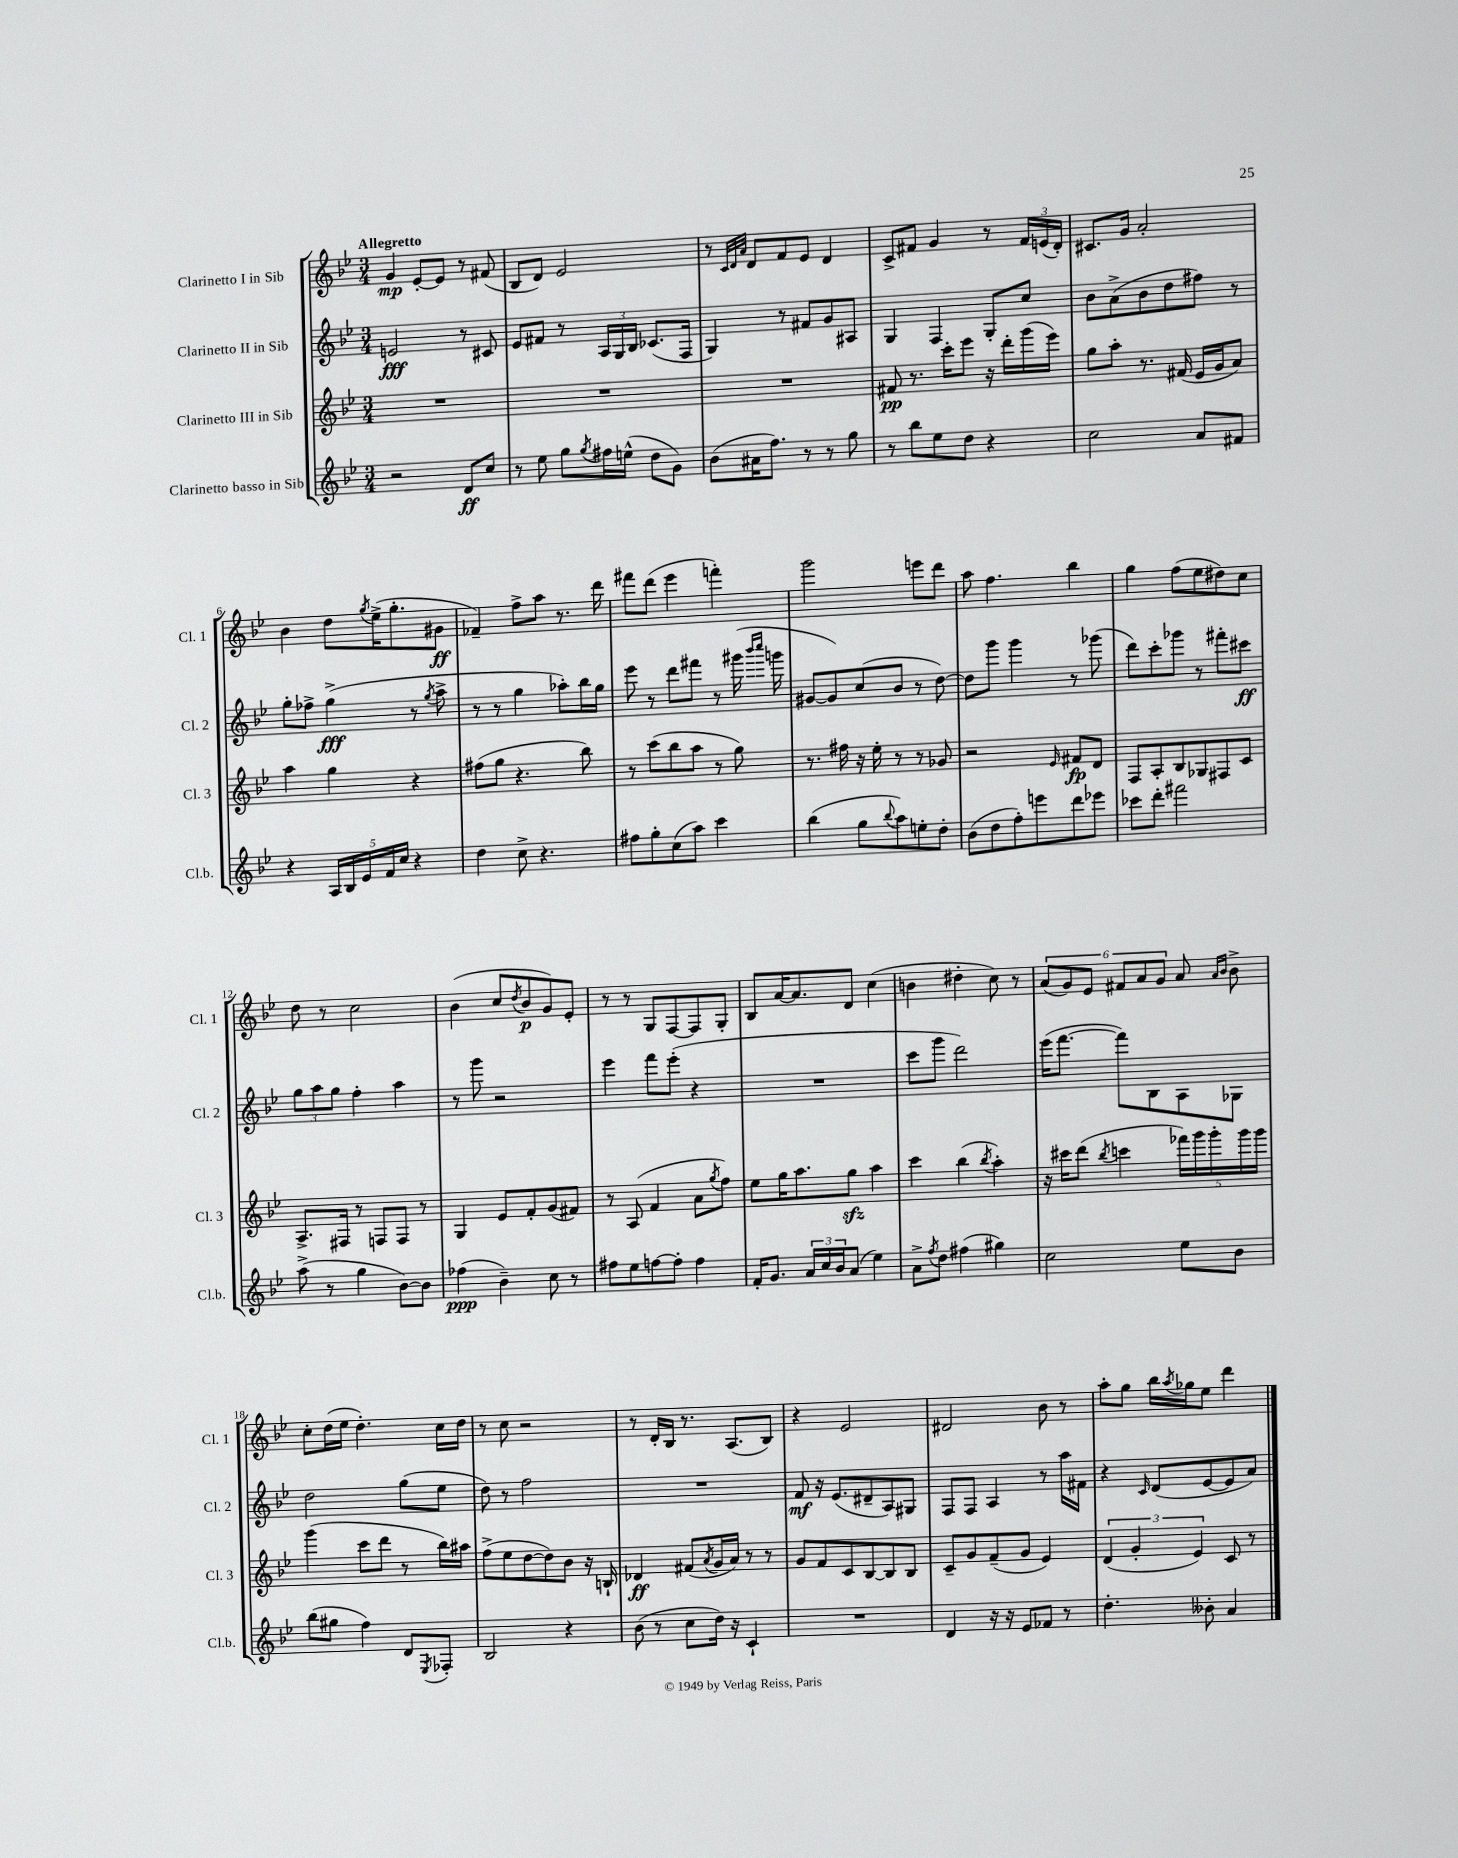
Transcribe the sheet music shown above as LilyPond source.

<<
\new StaffGroup <<
\new Staff = "s0" \with { instrumentName = "Clarinetto I in Sib" shortInstrumentName = "Cl. 1" } {
    \clef treble \key bes \major \numericTimeSignature \time 3/4 \tempo "Allegretto"
    g'4\mp ees'8~-. ees'8 r8 fis'8( |
    bes8 d'8) ees'2 |
    r8 \grace { c'32 d'32 a'32 } d'8 f'8 ees'8 d'4 |
    c'8-> fis'8 g'4 r8 \tuplet 3/2 { fis'16 e'16( d'16-.) } |
    cis'8. g'16 a'2-. |
    bes'4 d''8 \acciaccatura { g''8 } ees''16->( g''8.-. gis'8\ff |
    fes'4--) f''8-> a''8 r8. d'''16 |
    fis'''8 d'''8( ees'''4 f'''4-.) |
    g'''2 e'''8 d'''8 |
    a''8 f''4. bes''4 |
    g''4 f''8( ees''8 dis''8) c''8 |
    d''8 r8 c''2 |
    bes'4( c''8 \acciaccatura { d''8 } bes'8\p g'8) ees'8-. |
    r8 r8 g8 f8~ f8 g8-. |
    bes8 a'16~ a'8. d'8 c''4( |
    b'4 dis''4-. c''8) r8 |
    \tuplet 6/4 { a'8( g'8) ees'8 fis'8 a'8 g'8 } a'8 \grace { a'16 bes'16 } bes'8-> |
    c''8-. d''16( ees''16 d''4.-.) c''16 d''16 |
    r8 c''8 r2 |
    r8 d'16-. bes16 r8. a8.( bes8) |
    r4 ees'2 |
    dis'2 bes'8 r8 |
    a''8-. g''8 bes''16 \acciaccatura { a''8 } ges''16 ees''8 d'''4 \bar "|." |
}
\new Staff = "s1" \with { instrumentName = "Clarinetto II in Sib" shortInstrumentName = "Cl. 2" } {
    \clef treble \key bes \major \numericTimeSignature \time 3/4
    e'2\fff r8 cis'8 |
    ees'8 fis'8 r8 \tuplet 3/2 { a16 g16 bes16 } ces'8.( f16 |
    g4) r8 fis'8 g'8 ais8 |
    g4 f4 g8-. c''8 |
    bes'8 a'8->( bes'8 d''8 fis''8) r8 |
    g''8-. fes''8-> g''4->\fff( r8 \acciaccatura { g''8 } a''8-> |
    r8 r8 g''4 aes''8-.) bes''16 g''16 |
    ees'''8 r8 d'''8 fis'''8 r8 gis'''16( \grace { bes'''16 c''''16 } g'''16 |
    gis'8~ gis'8) c''8( bes'8 r8 d''8~) |
    d''8 g'''8 g'''4 r8 ges'''8( |
    d'''8) c'''8-. ges'''8 r8 fis'''8-. cis'''8\ff |
    \tuplet 3/2 { g''8 a''8 g''8 } f''4-. a''4 |
    r8 g'''8 r2 |
    ees'''4 f'''8 ees'''8-.( r4 |
    R2. |
    c'''8 g'''8 d'''2) |
    ees'''16( f'''8.~ f'''8) bes8 a8 ges8 |
    d''2 g''8( ees''8 |
    d''8) r8 f''2 |
    R2. |
    f'8\mf r16 ees'8.( dis'8-- a8) gis8 |
    f8 f8 a4 r8 a''16 fis'16 |
    r4 \grace { c'16 } d'8( ees'8~ ees'8 a'8) \bar "|." |
}
\new Staff = "s2" \with { instrumentName = "Clarinetto III in Sib" shortInstrumentName = "Cl. 3" } {
    \clef treble \key bes \major \numericTimeSignature \time 3/4
    R2. |
    R2. |
    R2. |
    fis'8\pp r8. c'''16-. ees'''8 r16 d'''16-. g'''16( ees'''16) |
    g''8 a''8-. r8. fis'16( ees'16 g'16 a'8) |
    a''4 g''4 r4 |
    fis''8( g''8 r4. bes''8) |
    r8 c'''8( bes''8 a''8 r8 g''8) |
    r8. fis''16 r16 ees''16-. r8 r8 ges'8 |
    r2 \grace { ees'16 } fis'8\fp d'8 |
    f8 a8-. bes8 ges8 fis8 c'8 |
    a8.-> fis16 r8 f8 f8 r8 |
    g4 ees'8 f'8-. g'8( fis'8) |
    r8 a8( f'4 a'8 \acciaccatura { g''8 } f''8) |
    ees''8 g''16 a''8. g''8\sfz a''4 |
    c'''4 bes''4( \acciaccatura { bes''8 } a''4-.) |
    r16 cis'''16 d'''8( \acciaccatura { bes''8 } c'''4 \tuplet 5/4 { fes'''16) g'''16 g'''16-. g'''16 g'''16 } |
    g'''4( c'''8 d'''8 r8 bes''16) ais''16 |
    f''8->( ees''8 d''8~ d''8) bes'8 r16 b16-! |
    des'4\ff fis'8( \acciaccatura { a'8 } g'16 a'16) r8 r8 |
    g'8 f'8 c'8 bes8~ bes8 bes8 |
    c'8-- g'8 f'8--( g'8 ees'4) |
    \tuplet 3/2 { d'4( g'4-. ees'4) } c'8 r8 \bar "|." |
}
\new Staff = "s3" \with { instrumentName = "Clarinetto basso in Sib" shortInstrumentName = "Cl.b." } {
    \clef treble \key bes \major \numericTimeSignature \time 3/4
    r2 d'8\ff c''8 |
    r8 ees''8 g''8 \acciaccatura { g''8 } fis''16 e''16-^( d''8 g'8) |
    bes'8( ais'16 f''8.) r8 r8 g''8 |
    r8 bes''8 ees''8 d''8 r4 |
    c''2 a'8 fis'8 |
    r4 \tuplet 5/4 { a16 bes16 ees'16 f'16 c''16 } r4 |
    d''4 c''8-> r4. |
    fis''8 g''8-. c''8( a''8) c'''4 |
    bes''4( g''8 \appoggiatura { bes''8 } a''8) e''8-. d''8-. |
    bes'8( d''8 f''8-.) e'''8 d'''8 ees'''8 |
    ces'''8 d'''8-. fis'''2 |
    a''8->( r8 g''4 bes'8~) bes'8 |
    fes''4\ppp( bes'4--) c''8 r8 |
    fis''8 ees''8 f''8~ f''8-. f''4 |
    f'16-. g'8. \tuplet 3/2 { a'16 c''16 bes'16 } a'8( ees''4) |
    a'8-> \acciaccatura { f''8 } d''8 fis''4( gis''4) |
    c''2 ees''8 bes'8 |
    bes''8( gis''8 f''4) d'8 \acciaccatura { ees8 } fes8-. |
    bes2 r4 |
    bes'8( r8 c''8 d''16) r16 c'4-! |
    R2. |
    d'4 r16 r16 ees'8 fes'8 r8 |
    d''4.-. beses'8-. a'4 \bar "|." |
}
>>
>>
